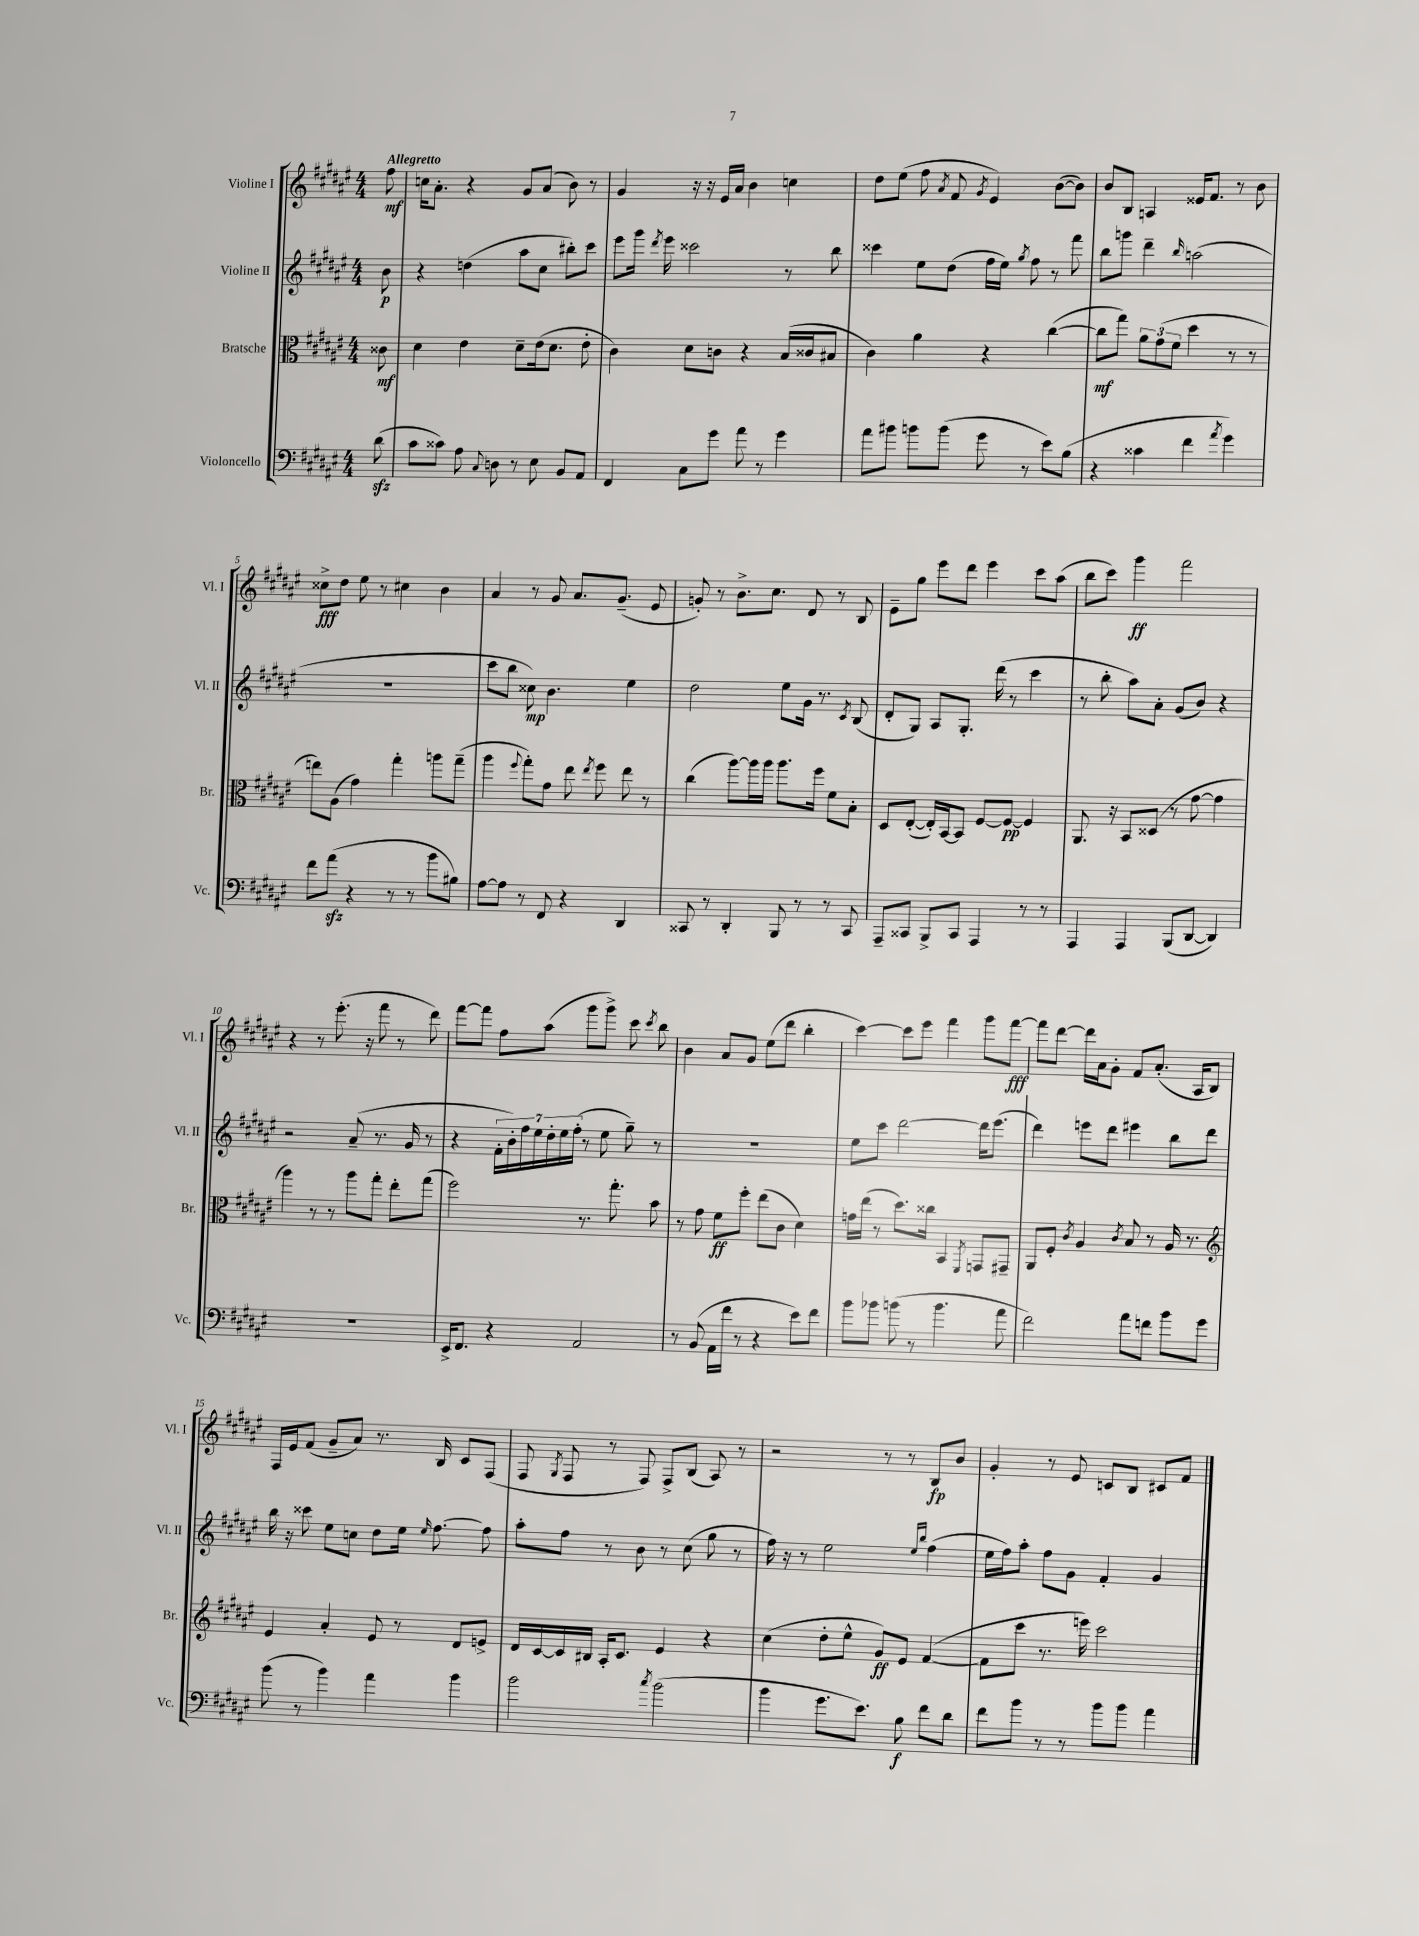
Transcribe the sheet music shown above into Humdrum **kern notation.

**kern	**kern	**kern	**kern
*staff4	*staff3	*staff2	*staff1
*clefF4	*clefC3	*clefG2	*clefG2
*k[f#c#g#d#a#e#]	*k[f#c#g#d#a#e#]	*k[f#c#g#d#a#e#]	*k[f#c#g#d#a#e#]
*M4/4	*M4/4	*M4/4	*M4/4
(8d#\	8c##\	8b\	8ff#\
=	=	=	=
8c#\L	4d#\	4r	16cc\LK
.	.	.	8.a#'\J
8c##\J)	.	.	.
8A#\	4e#\	(4dd\	4r
8qqC#/	.	.	.
8D\	.	.	.
8r	8d#~\L	8aa#\L	8g#/L
8E#\	(16e#\k	8cc#\J	(8a#/J
.	8.d#\J	.	.
8BB/L	.	8bb#'\L)	8b\)
8AA#/J	8e#'\	8ccc#\J	8r
=	=	=	=
4FF#/	4c#\)	8eee#\L	4g#/
.	.	16ggg#\Jk	.
.	.	8qddd#/	.
.	.	16eee#\	.
8C#\L	8d#\L	2ccc##\	16r
.	.	.	16r
8g#\J	8c\J	.	16e#/LL
.	.	.	16a#/JJ
8a#\	4r	.	4b\
8r	.	.	.
4g#\	(16B/LL	8r	4cc\
.	16c##/J	.	.
.	8B#/J	8bb\	.
=	=	=	=
8a#\L	4c#\)	4ccc##\	8dd#\L
8b#\J	.	.	(8ee#\J
8b\L	4a#\	8ee#\L	8ff#\
.	.	.	8qa#/
(8b\J	.	(8dd#\J	8f#/
.	.	.	8qg#/
8g#\	4r	16ff#\LL	4e#/)
.	.	16ee#\JJ)	.
.	.	8qgg#/	.
8r	.	8ff#\	.
8e#\L)	([4cc#\	8r	([8b\L
(8B\J	.	8fff#\	8b\]J)
=	=	=	=
4r	8cc#\]L	8bb\L	8b/L
.	8gg#\J)	8ggg\J	8B/J
4c##\	12a#\L	4ddd#~\	4A/
.	(12g#\	.	.
.	12f#\J	.	.
.	.	16qqbb/	.
4f#\	4dd#\	(2aa\	16e##/LK
.	.	.	8.f#/J
8qa#/	.	.	.
4g#\)	8r	.	8r
.	8r	.	8b\
=	=	=	=
8f#\L	8ee\L)	1r	8cc##^\L
(8a#\J	(8A#\J	.	8dd#\J
4r	4g#\)	.	8ee#\
.	.	.	8r
8r	4gg#'\	.	4cc#\
8r	.	.	.
8b\L	8aa\L	.	4b\
8B#\J)	(8gg#~\J	.	.
=	=	=	=
[8A#\L	4aa#\	8ccc#\L	4a#/
8A#\]J	.	8bb\J	.
.	8qqff#/	.	.
8r	8gg#'\L)	8cc##\)	8r
8FF#/	8g#\J	4.b\	8g#/
4r	8ee#\	.	8.a#/L
.	8qee#/	.	.
.	8ff#\	.	.
.	.	.	(8.g#~/J
4DD#/	8ee#\	4ee#\	.
.	8r	.	8e#/
=	=	=	=
8CC##/	(4cc#\	2dd#\	8g'/)
8r	.	.	8r
4DD#'/	[8aa#\L)	.	8.b^\L
.	16aa#\]L	.	.
.	16aa#\JJ	.	8.cc#\J
8BBB/	8.aa#\L	8ee#\L	.
8r	.	16g#\Jk	8d#/
.	16ff#\Jk	8.r	.
8r	8f#\L	.	8r
.	.	8qc#/	.
8CC##/	8B'\J	(8B/	8B/
=	=	=	=
8AAA#~/L	8D#/L	8d#'/L	8e#~\L
8CC##/J	([8E#'/J	8G#/J)	8gg#\J
8BBB^/L	16E#'/]LL)	8A#/L	8eee#\L
.	[16BB/J	.	.
8CC##/J	8BB/]J	8.G#'/J	8ddd#\J
4AAA#/	[8F#/L	.	4eee#\
.	.	(16ddd#\	.
.	8F#/_J	8r	.
8r	4F#/]	4ccc#\	8ccc#\L
8r	.	.	(8aa#\J
=	=	=	=
4AAA#/	8.AA#/	8r	8bb\L
.	.	8bb'\	8ccc#\J)
.	16r	.	.
4AAA#/	8BB/L	8aa#\L)	4ggg#\
.	(8D##/J	8a#'\J	.
(8BBB/L	8r	(8g#/L	2fff#\
[8DD#/J	[8g#\	8b/J)	.
4DD#/])	4g#\]	4r	.
=	=	=	=
1r	4aa#\)	2r	4r
.	8r	.	8r
.	8r	.	(8.eee#'\
.	8aa#\L	(8a#~/	.
.	.	.	16r
.	8gg#'\J	8.r	8fff#\
.	8ee#'\L	.	8r
.	.	16g#/	.
.	(8gg#\J	8r	8ddd#\)
=	=	=	=
16EE#^/LK	2ff#\)	4r	[8fff#\L
8.FF#/J	.	.	.
.	.	.	8fff#\]J
4r	.	28f#'\LL	8ff#\L
.	.	28b'\)	.
.	.	28ff#\	.
.	.	28ee#\	.
.	.	.	(8aa#\J
.	.	28dd#'\	.
.	.	28ee#\	.
.	.	(28ff#'\JJ	.
2AA#/	8.r	8r	8ggg#\L
.	.	8ee#\	8ggg#^\J)
.	8.gg#'\	.	.
.	.	8gg#~\)	8ccc#\
.	.	.	8qccc#/
.	8b\	8r	8bb\
=	=	=	=
8r	8r	1r	4b\
(8BB/	8g#\	.	.
16AA#\LL	8f#\L	.	8a#/L
16f#\JJ	.	.	.
8r	8ff#'\J	.	8g#/J
4r	(8ee#\L	.	(8ee#\L
.	8c#\J	.	8ddd#\J
8e#\L)	4d#\)	.	4bb'\
8f#\J	.	.	.
=	=	=	=
8b\L	16g\LL	8ee#\L	[4ccc#\)
.	(16ee#\JJ	.	.
8b-\J	8r	8ccc#\J	.
(8b\	8.dd#\L)	[2ddd#\	8ccc#\]L
8r	.	.	8eee#\J
.	16cc##\Jk	.	.
4.b\	4BB/	.	4fff#\
.	8qFF#/	.	.
.	8GG/L	16ddd#\]LK	8ggg#\L
.	.	(8.eee#\J	.
8a#\	8GG#~/J	.	[8fff#\J
=	=	=	=
2f#\)	8AA#/L	4ddd#\)	8fff#\]L
.	8F#'/J	.	[8ddd#\J
.	8qc#/	.	.
.	4A#/	8eee\L	16ddd#\]LL
.	.	.	16a#\J
.	.	8ddd#\J	8g#'\J
.	8qc#/	.	.
8a#\L	8B/	4eee#\	8f#/L
8f\J	8r	.	(8.a#'/J
8b\L	16A#/	8bb\L	.
.	8.r	.	16A#/LK
8g#\J	.	8ddd#\J	8B/J)
=	=	=	=
*	*clefG2	*	*
(8b\	4e#/	16bb\	16F#/LL
.	.	16r	16e#/J
8r	.	8ccc##\	(8f#/J
4b\)	4a#'/	8ee#\L	8g#~/L
.	.	8cc\J	8a#/J)
4a#\	8e#/	8dd#\L	8.r
.	8r	16ee#\Jk	.
.	.	16qqee#/	.
.	.	[8.ff#\	16B/
4b\	8d#/L	.	8c#/L
.	8e^/J	8ff#\]	(8F#/J
=	=	=	=
2b\	16d#/LL	8aa#'\L	8F#/
.	[16c#/	.	.
.	.	.	8qG#/
.	16c#/]	8ff#\J	8F#/
.	16B#/JJ	.	.
.	16A#'/LK	8r	8r
.	8.c#/J	.	.
.	.	8b\	8F#/)
8qcc#/	.	.	.
(2b\	4e#/	8r	8F#^/L
.	.	(8cc#\	(8B/J
.	4r	8gg#\	8A#/)
.	.	8r	8r
=	=	=	=
4b\	(4cc#\	16ff#\)	2r
.	.	16r	.
.	.	8r	.
8.g#\L	8dd#'\L	2ee#\	.
.	8ee#^^\J	.	.
8.e#\J)	.	.	.
.	8g#/L)	.	8r
8B\	8e#/J	.	8r
.	.	16qqee#/LL	.
.	.	16qqbb/JJ	.
8f#\L	([4f#/	(4ff#\	8B/L
8d#\J	.	.	8b/J
=	=	=	=
8f#\L	8f#\]L	16ee#\LL	4g#'/
.	.	16ff#\J)	.
8b\J	8ccc#\J	8aa#'\J	.
8r	8.r	8ff#\L	8r
8r	.	8g#\J	8e#/
.	16eee\)	.	.
8b\L	2ccc#\	4f#'/	8c/L
8b\J	.	.	8B/J
4a#\	.	4g#/	8c#/L
.	.	.	8f#/J
==	==	==	==
*-	*-	*-	*-
